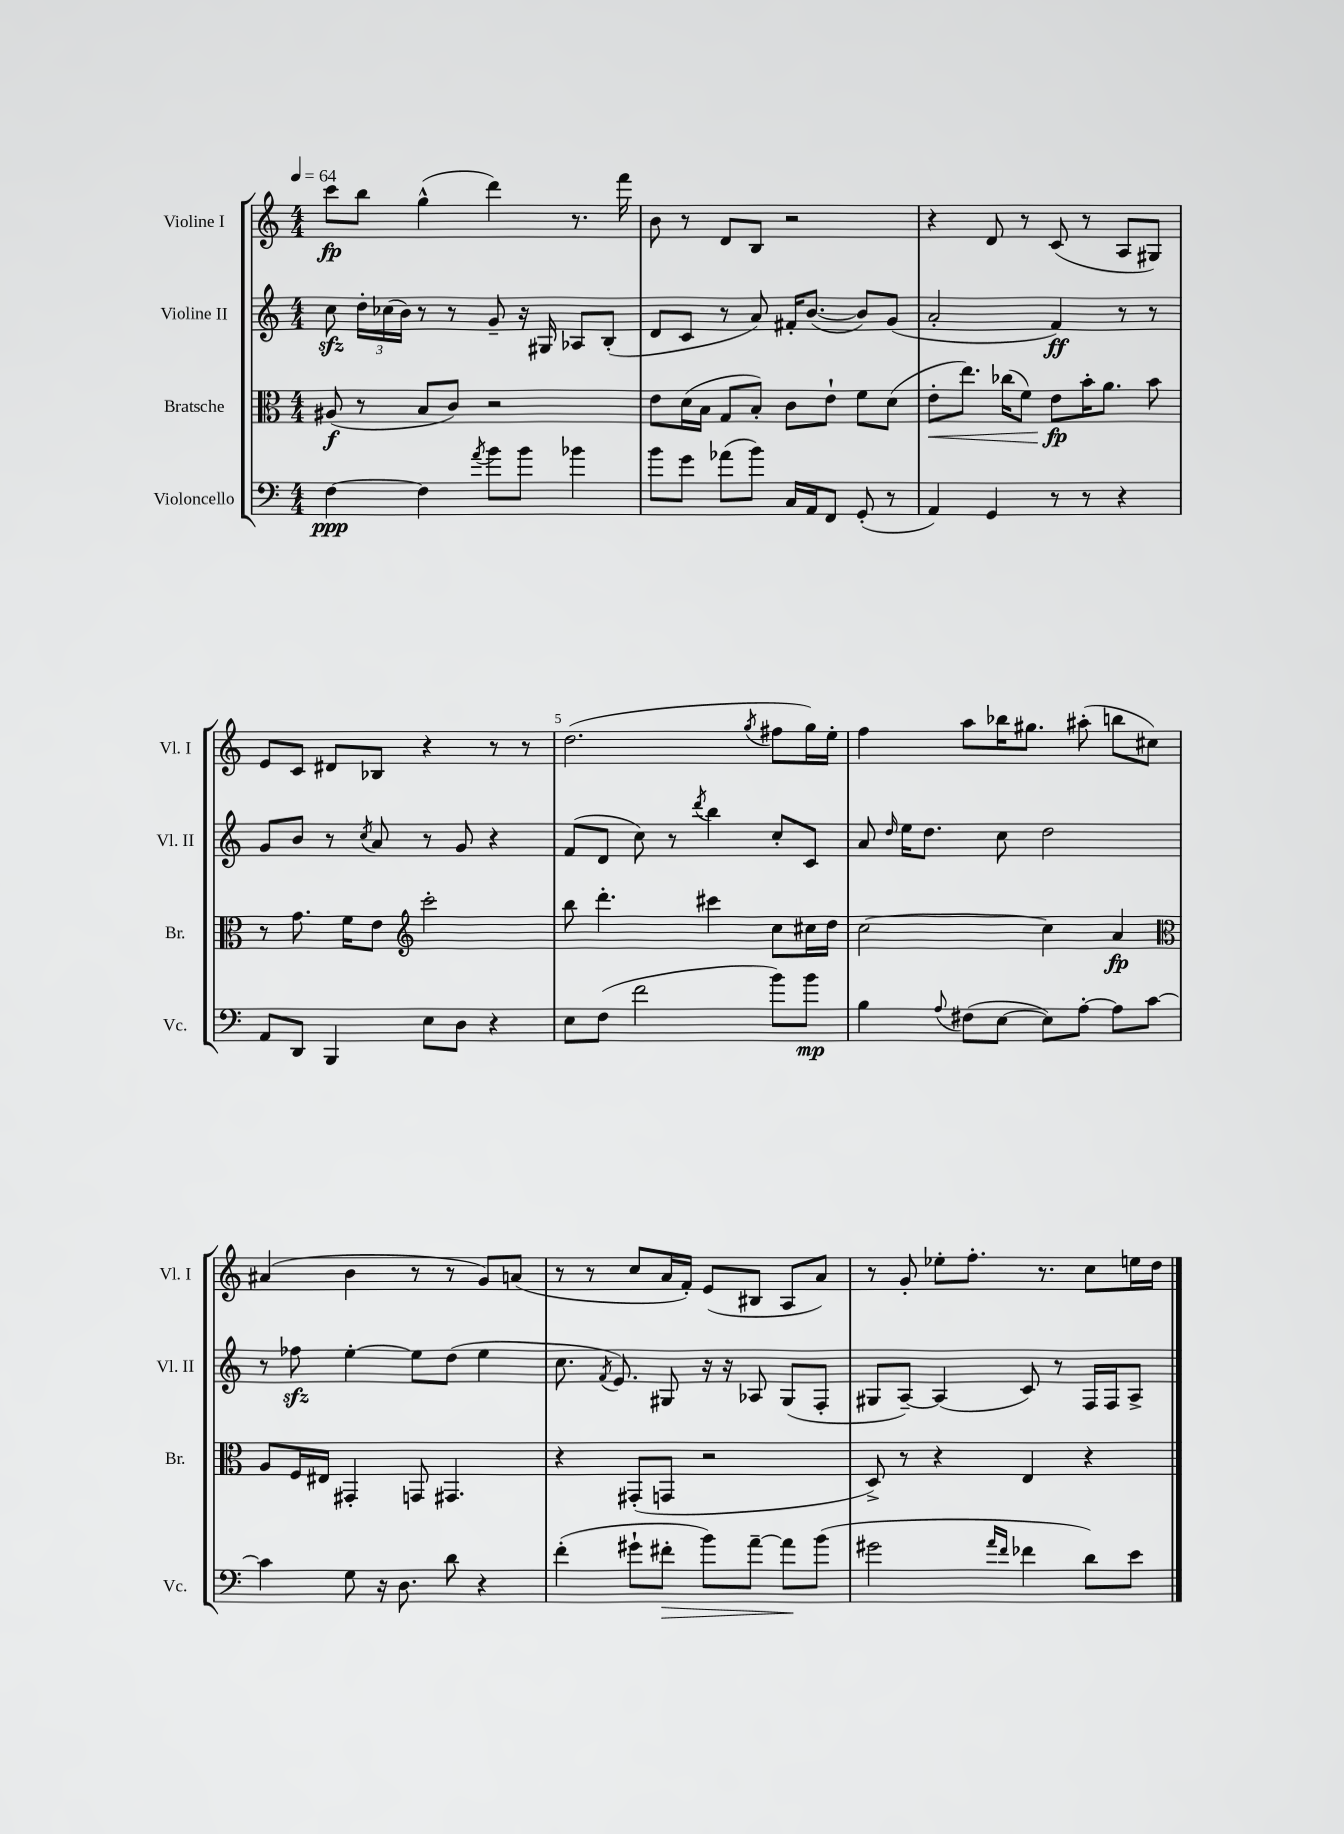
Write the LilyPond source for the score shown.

<<
\new StaffGroup <<
\new Staff = "s0" \with { instrumentName = "Violine I" shortInstrumentName = "Vl. I" } {
    \clef treble \key c \major \numericTimeSignature \time 4/4 \tempo 4 = 64
    \autoBeamOff c'''8[\fp b''8] g''4-^( d'''4) r8. f'''16 |
    b'8 r8 d'8[ b8] r2 |
    r4 d'8 r8 c'8( r8 a8[ gis8]) |
    e'8[ c'8] dis'8[ bes8] r4 r8 r8 |
    d''2.( \acciaccatura { g''8 } fis''8[ g''16) e''16]-. |
    f''4 a''8[ bes''16 gis''8.] ais''8-.( b''8[ cis''8]) |
    ais'4( b'4 r8 r8 g'8[) a'8]( |
    r8 r8 c''8[ a'16 f'16]-.) e'8[( bis8] a8[ a'8]) |
    r8 g'8-. ees''8[-. f''8.]-. r8. c''8[ e''16 d''16] \bar "|." |
}
\new Staff = "s1" \with { instrumentName = "Violine II" shortInstrumentName = "Vl. II" } {
    \clef treble \key c \major \numericTimeSignature \time 4/4
    \autoBeamOff c''8\sfz \tuplet 3/2 { d''16[-. ces''16( b'16]) } r8 r8 g'8-- r16 gis16 aes8[ b8]-.( |
    d'8[ c'8] r8 a'8) fis'16[-. b'8.]~( b'8[) g'8]( |
    a'2-. f'4\ff) r8 r8 |
    g'8[ b'8] r8 \acciaccatura { c''8 } a'8 r8 g'8 r4 |
    f'8[( d'8] c''8) r8 \acciaccatura { d'''8 } b''4 c''8[-. c'8] |
    a'8 \grace { d''16 } e''16[ d''8.] c''8 d''2 |
    r8 fes''8\sfz e''4~-. e''8[ d''8]( e''4 |
    c''8. \acciaccatura { f'8 } e'8.) gis8 r16 r16 aes8 gis8[( f8]-. |
    gis8[ a8]~--) a4( c'8) r8 f16[ f16 a8]-> \bar "|." |
}
\new Staff = "s2" \with { instrumentName = "Bratsche" shortInstrumentName = "Br." } {
    \clef alto \key c \major \numericTimeSignature \time 4/4
    \autoBeamOff ais8\f( r8 b8[ c'8]) r2 |
    e'8[ d'16( b16] g8[ b8]-.) c'8[ e'8]-! f'8[ d'8]( |
    e'8[-.\< e''8.]) ces''16[( f'8]) e'8[\fp\! b'16-. a'8.] b'8 |
    r8 g'8. f'16[ e'8] \clef treble c'''2-. |
    b''8 d'''4.-. cis'''4 c''8[ cis''16 d''16] |
    c''2~ c''4 a'4\fp |
    \clef alto a8[ f16 eis16] gis,4-. g,8 gis,4. |
    r4 gis,8[-.( g,8] r2 |
    d8->) r8 r4 e4 r4 \bar "|." |
}
\new Staff = "s3" \with { instrumentName = "Violoncello" shortInstrumentName = "Vc." } {
    \clef bass \key c \major \numericTimeSignature \time 4/4
    \autoBeamOff f4~\ppp f4 \acciaccatura { a'8 } b'8[ b'8] bes'4 |
    b'8[ g'8] aes'8[( b'8]) c16[ a,16 f,8] g,8-.( r8 |
    a,4) g,4 r8 r8 r4 |
    a,8[ d,8] b,,4 e8[ d8] r4 |
    e8[ f8]( f'2 b'8[) b'8]\mp |
    b4 \appoggiatura { a8 } fis8[( e8]~ e8[) a8]~-. a8[ c'8]~ |
    c'4 g8 r16 d8. d'8 r4 |
    f'4-.( gis'8[-! fis'8]-.\> b'8[) a'8]~-- a'8[\! b'8]( |
    gis'2 \grace { a'16[ f'16] } fes'4 d'8[) e'8] \bar "|." |
}
>>
>>
\layout { \context { \Score \override BarNumber.break-visibility = ##(#f #t #t) barNumberVisibility = #(every-nth-bar-number-visible 5) } }
